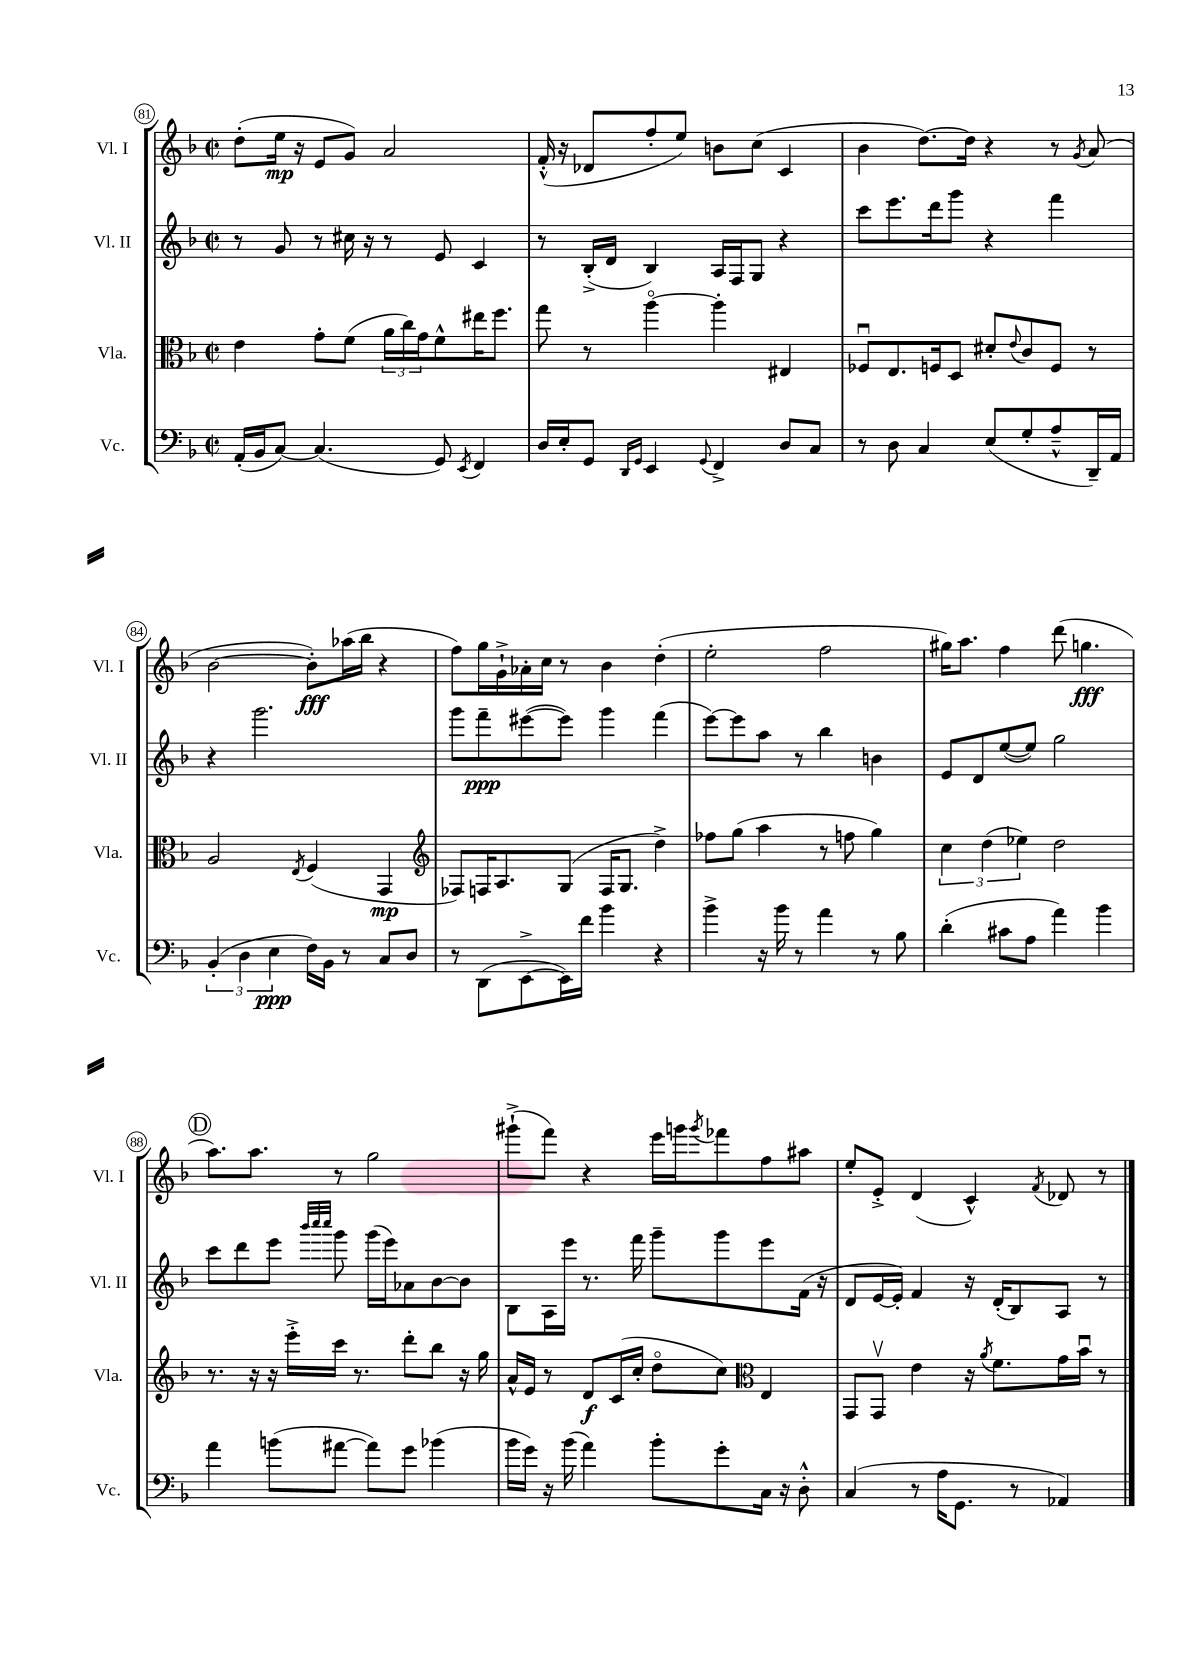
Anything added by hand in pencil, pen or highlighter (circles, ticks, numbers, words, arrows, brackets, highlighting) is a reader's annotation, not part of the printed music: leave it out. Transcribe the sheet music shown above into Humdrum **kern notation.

**kern	**kern	**kern	**kern
*staff4	*staff3	*staff2	*staff1
*clefF4	*clefC3	*clefG2	*clefG2
*k[b-]	*k[b-]	*k[b-]	*k[b-]
*M2/2	*M2/2	*M2/2	*M2/2
*met(c|)	*met(c|)	*met(c|)	*met(c|)
(16AA'	4e	8r	(8dd'
16BB-	.	.	.
[8C)	.	8g	16ee
.	.	.	16r
(4.C]	8g'	8r	8e
.	(8f	16cc#	8g)
.	.	16r	.
.	24a	8r	2a
.	24cc)	.	.
.	24g	.	.
8GG)	8f^^	8e	.
8qEE	.	.	.
4FF	16ee#	4c	.
.	8.ff	.	.
=	=	=	=
16D	8gg	8r	(16f'^^
16E'	.	.	16r
8GG	8r	(16B-'^	8d-
.	.	16d	.
16qqDD	.	.	.
16qqGG	.	.	.
4EE	[4aao	4B-)	8ff'
.	.	.	8ee)
8qqGG	.	.	.
4FF^	4aa']	16A	8b
.	.	16F	.
.	.	8G	(8cc
8D	4E#	4r	4c
8C	.	.	.
=	=	=	=
8r	8F-u	8ccc	4b-
8D	8.E	8.eee	.
4C	.	.	[8.dd)
.	16F	16ddd	.
.	8D	8ggg	.
.	.	.	16dd]
(8E	8d#'	4r	4r
.	8qqe	.	.
8G'	8c	.	.
8A~^^	8F	4fff	8r
.	.	.	8qg
16DD~)	8r	.	(8a
16AA	.	.	.
=	=	=	=
(6BB-'	2A	4r	[2b-
6D	.	.	.
.	.	2.ggg	.
6E	.	.	.
.	8qE	.	.
16F)	(4F	.	8b-'])
16BB-	.	.	.
8r	.	.	(16aa-
.	.	.	16bb-
8C	4GG	.	4r
8D	.	.	.
=	=	=	=
*	*clefG2	*	*
8r	8F-)	8ggg	8ff)
(8DD	16F	8fff~	16gg
.	8.A	.	16g`^
[8EE^	.	([8eee#	16a-'
.	.	.	16cc
16EE])	(8G	8eee#])	8r
16f	.	.	.
4b-	16F	4ggg	4b-
.	8.G	.	.
4r	4dd^)	(4fff	(4dd'
=	=	=	=
4b-^	8ff-	[8eee)	2ee'
.	(8gg	8eee]	.
16r	4aa	8aa	.
16b-	.	.	.
8r	.	8r	.
4a	8r	4bb-	2ff
.	8ff	.	.
8r	4gg)	4b	.
8B-	.	.	.
=	=	=	=
(4d'	6cc	8e	16gg#)
.	.	.	8.aa
.	.	8d	.
.	(6dd	.	.
8c#	.	([8ee	4ff
.	6ee-)	.	.
8A	.	8ee])	.
4a)	2dd	2gg	(8ddd
.	.	.	4.gg
4b-	.	.	.
=	=	=	=
4a	8.r	8ccc	8.aa)
.	.	8ddd	.
.	16r	.	8.aa
(8b	16r	8eee	.
.	16eee'^	.	.
.	.	32qqbbb-	.
.	.	32qqcccc	.
.	.	32qqcccc	.
[8a#	16ccc	8ggg	8r
.	8.r	.	.
8a#])	.	(16ggg	2gg
.	.	16eee)	.
8g	8ddd'	8a-	.
(4b-	8bb-	[8b-	.
.	16r	8b-]	.
.	16gg	.	.
=	=	=	=
16b-	16a^^	8B-	(8ggg#`^
16g)	16e	.	.
16r	8r	16A	8fff)
(16b-	.	16eee	.
4a)	8d	8.r	4r
.	(16c	.	.
.	16cc'	16fff	.
8b-'	8ddo	8ggg~	16eee
.	.	.	16ggg
.	.	.	8qggg
8g'	8cc)	8ggg	8fff-
*	*clefC3	*	*
16C	4E	8eee	8ff
16r	.	.	.
8D'^^	.	(16f	8aa#
.	.	16r	.
=	=	=	=
(4C	8GG	8d	8ee'
.	8GGv	[16e	8e'^
.	.	16e'])	.
8r	4e	4f	(4d
16A	.	.	.
8.GG	.	.	.
.	16r	16r	4c^^)
.	8qa	.	.
.	8.f	(16d'	.
8r	.	8B-)	.
.	.	.	8qf
4AA-)	16g	8A	8d-
.	16b-u	.	.
.	8r	8r	8r
==	==	==	==
*-	*-	*-	*-
